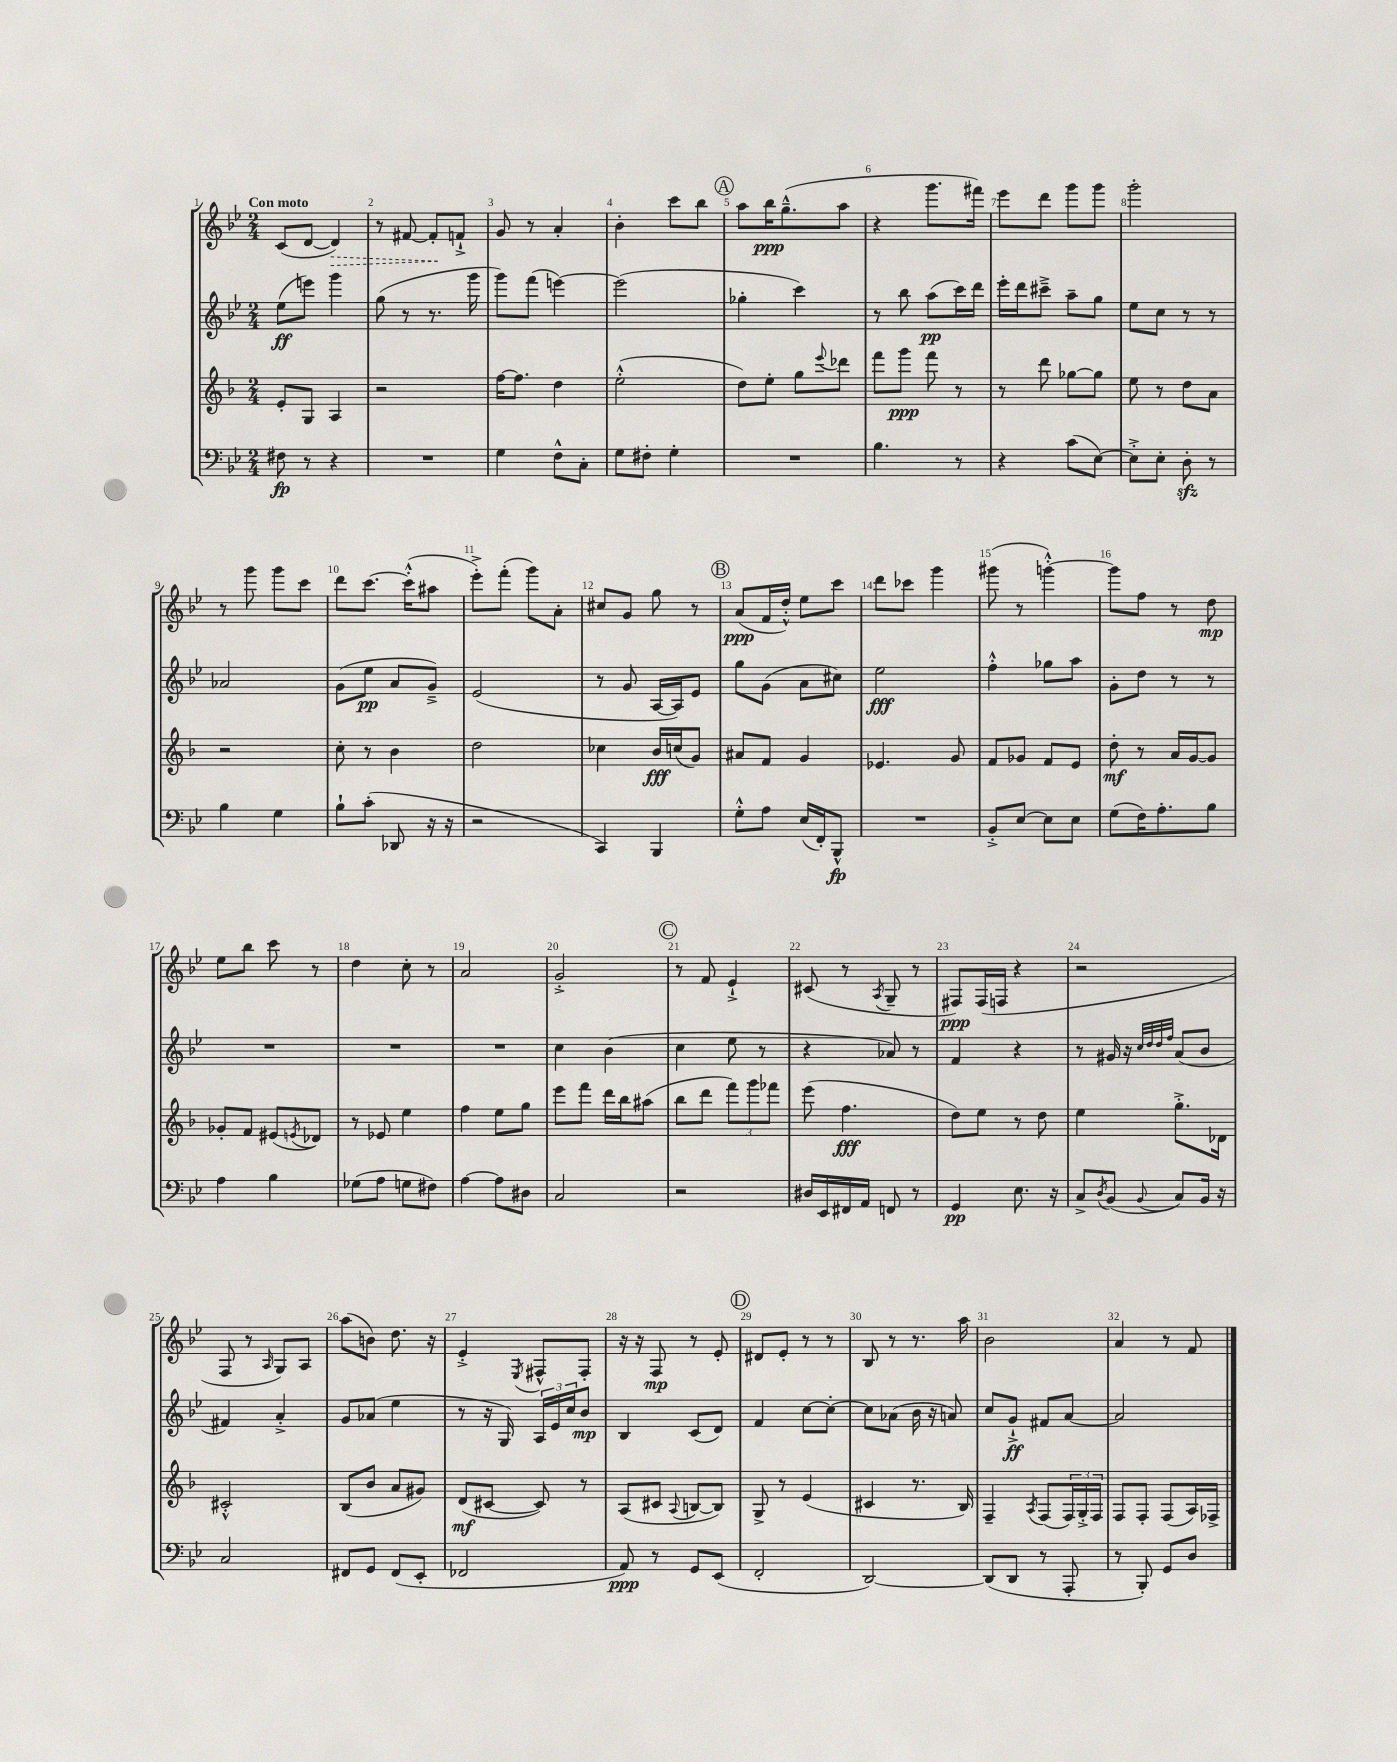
<<
\new StaffGroup <<
\new Staff = "s0" {
    \clef treble \key bes \major \numericTimeSignature \time 2/4 \tempo "Con moto"
    c'8( d'8~ \once \override Hairpin.style = #'dashed-line d'4\>) |
    r8 fis'8~ fis'8-.\! f'8-!-> |
    g'8 r8 a'4-. |
    bes'4-. c'''8 bes''8 |
    \mark \markup { \circle "A" } a''8 bes''16\ppp g''8.---^( a''8 |
    r4 g'''8. fis'''16) |
    ees'''8 d'''8 g'''8 g'''8 |
    g'''2-. |
    r8 g'''8 g'''8 c'''8 |
    d'''8 c'''8.~ c'''16-.-^( ais''8 |
    ees'''8-.->) f'''8-.( g'''8) a'8-. |
    cis''8 g'8 g''8 r8 |
    \mark \markup { \circle "B" } a'8\ppp( f'16 d''16-.-^) ees''8 c'''8 |
    d'''8 ces'''8 g'''4 |
    gis'''8( r8 g'''4~-.-^) |
    g'''8 f''8 r8 d''8\mp |
    ees''8 bes''8 c'''8 r8 |
    d''4 c''8-. r8 |
    a'2 |
    g'2-.-> |
    \mark \markup { \circle "C" } r8 f'8 ees'4-!-> |
    cis'8( r8 \acciaccatura { a8 } g8-- r8 |
    fis8\ppp) fis16( f16 r4 |
    r2 |
    f8 r8 \grace { a16 } g8) a8 |
    a''8( b'8) d''8. r16 |
    ees'4-.-> \acciaccatura { ees8 } fis8-^ fis8-. |
    r16 r16 f8\mp r8 ees'8-. |
    \mark \markup { \circle "D" } dis'8 ees'8-. r8 r8 |
    bes8 r8 r8. a''16 |
    bes'2 |
    a'4 r8 f'8 \bar "|." |
}
\new Staff = "s1" {
    \clef treble \key bes \major \numericTimeSignature \time 2/4
    ees''8\ff( e'''8) g'''4 |
    g''8( r8 r8. g'''16 |
    g'''8) f'''8( e'''4~) |
    e'''2( |
    \mark \markup { \circle "A" } ges''4-. c'''4) |
    r8 bes''8 a''8\pp( c'''16) d'''16 |
    ees'''16-. d'''16 cis'''8---> a''8-- g''8 |
    ees''8 c''8 r8 r8 |
    aes'2 |
    g'8( ees''8\pp a'8 g'8--->) |
    ees'2( |
    r8 g'8 a16~ a16) ees'8 |
    \mark \markup { \circle "B" } g''8 g'8( a'8 cis''8) |
    ees''2\fff |
    f''4-.-^ ges''8 a''8 |
    g'8-. d''8 r8 r8 |
    R2 |
    R2 |
    R2 |
    c''4 bes'4( |
    \mark \markup { \circle "C" } c''4 ees''8 r8 |
    r4 aes'8) r8 |
    f'4 r4 |
    r8 gis'16 r16 \grace { c''32 d''32 d''32 f''32 } a'8( bes'8 |
    fis'4) a'4-.-> |
    g'8 aes'8( ees''4 |
    r8 r16 g16) \tuplet 3/2 { a16 ees'16 c''16 } bes'8\mp |
    bes4 c'8( d'8) |
    \mark \markup { \circle "D" } f'4 c''8~ c''8~-. |
    c''8 aes'8( bes'16 r16 a'8) |
    c''8 g'8-!->\ff fis'8 a'8~ |
    a'2 \bar "|." |
}
\new Staff = "s2" {
    \clef treble \key f \major \numericTimeSignature \time 2/4
    e'8-. g8 a4 |
    r2 |
    f''16~ f''8. d''4 |
    e''2-.-^( |
    \mark \markup { \circle "A" } d''8) e''8-. g''8 \appoggiatura { e'''8 } des'''8 |
    f'''8 g'''8\ppp f'''8 r8 |
    r8 d'''8 ges''8~ ges''8 |
    e''8 r8 d''8 a'8 |
    r2 |
    c''8-. r8 bes'4 |
    d''2 |
    ces''4 bes'16\fff c''16( g'8) |
    \mark \markup { \circle "B" } ais'8 f'8 g'4 |
    ees'4. g'8 |
    f'8 ges'8 f'8 e'8 |
    d''8-.\mf r8 a'16 g'16~ g'8 |
    ges'8-. f'8 eis'8( \acciaccatura { e'8 } des'8) |
    r8 ees'8 e''4 |
    f''4 e''8 g''8 |
    e'''8 f'''8 d'''16 bes''16 ais''8( |
    \mark \markup { \circle "C" } bes''8 d'''8 \tuplet 3/2 { f'''8) g'''8 fes'''8 } |
    e'''8( f''4.\fff |
    d''8) e''8 r8 d''8 |
    e''4 g''8.-.-> des'16 |
    cis'2-.-^ |
    bes8( bes'8 a'8 gis'8) |
    d'8\mf( cis'8~ cis'8) r8 |
    a8( cis'8 \appoggiatura { a8 } b8~ b8) |
    \mark \markup { \circle "D" } g8-> r8 e'4( |
    cis'4 r8. bes16) |
    f4-- \acciaccatura { a8 } f8( \tuplet 3/2 { f16) g16-.-> f16 } |
    f8 f8-. f8( a16) fes16-> \bar "|." |
}
\new Staff = "s3" {
    \clef bass \key bes \major \numericTimeSignature \time 2/4
    fis8\fp r8 r4 |
    R2 |
    g4 f8-^ c8-. |
    g8 fis8-. g4-. |
    \mark \markup { \circle "A" } R2 |
    bes4. r8 |
    r4 c'8( ees8~) |
    ees8-.-> ees8-. d8-.\sfz r8 |
    bes4 g4 |
    bes8-! c'8-.( des,8 r16 r16 |
    r2 |
    c,4) bes,,4 |
    \mark \markup { \circle "B" } g8-.-^ a8 ees16( f,16-.) bes,,8-^\fp |
    R2 |
    bes,8-.-> ees8~ ees8 ees8 |
    g8( f16) a8.-. bes8 |
    a4 bes4 |
    ges8( a8 g8 fis8) |
    a4~ a8 dis8 |
    c2 |
    \mark \markup { \circle "C" } r2 |
    dis16 ees,16 fis,16 a,16 f,8 r8 |
    g,4\pp ees8. r16 |
    c8-> \acciaccatura { d8 } bes,8( \appoggiatura { bes,8 } c8) bes,16 r16 |
    c2 |
    fis,8 g,8 fis,8( ees,8-. |
    fes,2 |
    a,8\ppp) r8 g,8 ees,8( |
    \mark \markup { \circle "D" } f,2-. |
    d,2~) |
    d,8( d,8 r8 a,,8-. |
    r8 bes,,8-.) g,8 d8 \bar "|." |
}
>>
>>
\layout { \context { \Score \override BarNumber.break-visibility = ##(#f #t #t) barNumberVisibility = #all-bar-numbers-visible } }
